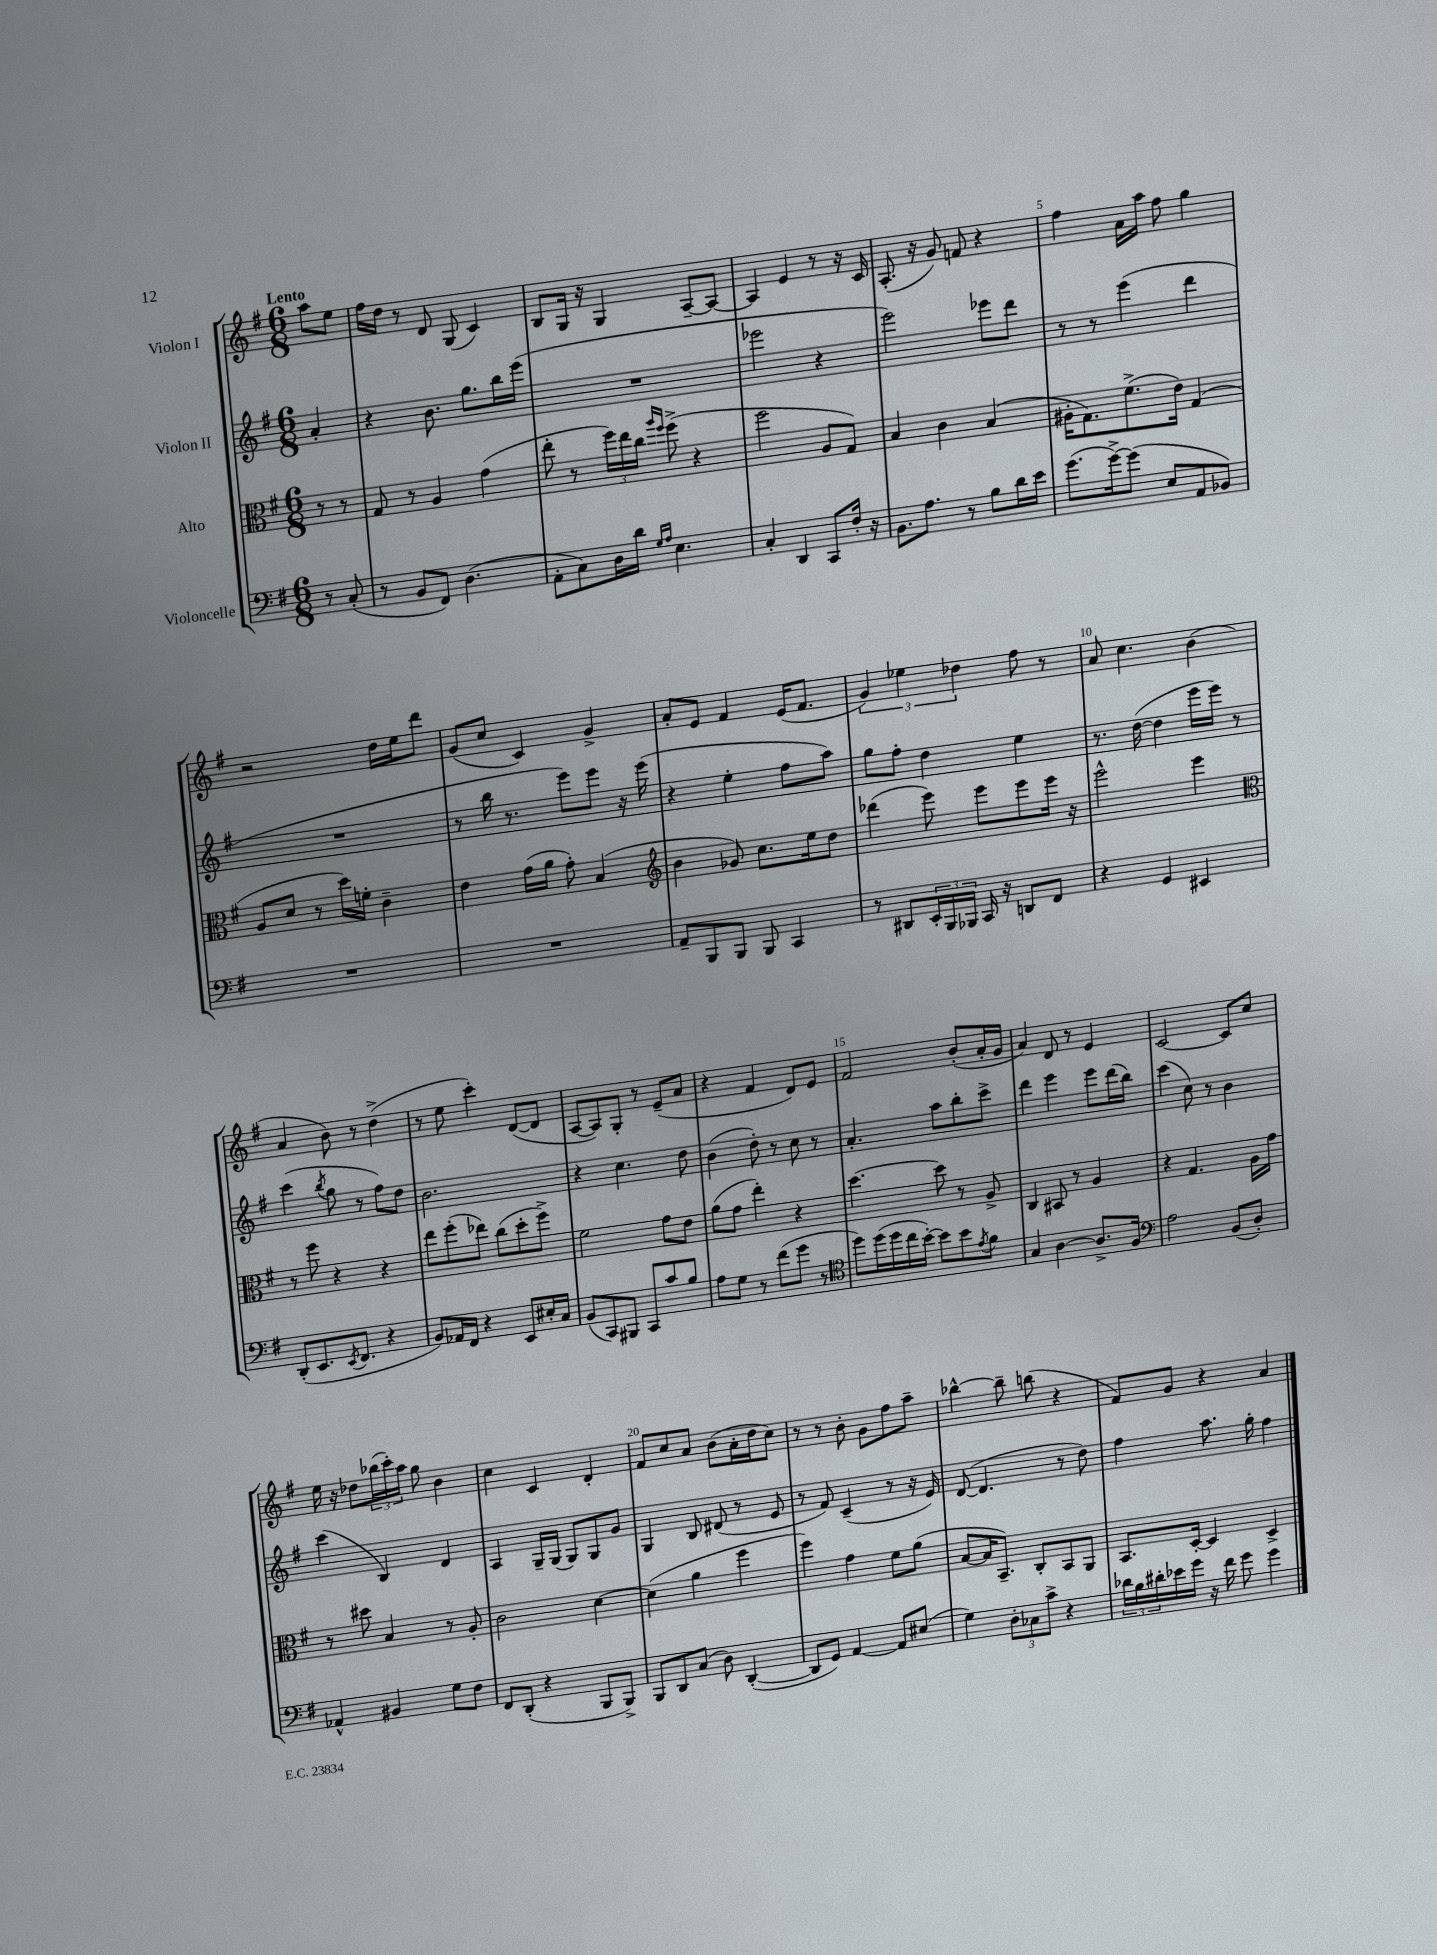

**kern	**kern	**kern	**kern
*part4	*part3	*part2	*part1
*staff4	*staff3	*staff2	*staff1
*I"Violoncelle	*I"Alto	*I"Violon II	*I"Violon I
*clefF4	*clefC3	*clefG2	*clefG2
*k[f#]	*k[f#]	*k[f#]	*k[f#]
*M6/8	*M6/8	*M6/8	*M6/8
=	=	=	=
!	!	!	!LO:TX:a:B:t=Lento
8r	8r	4a'/	8aa\L
(8C'/	8r	.	8ee\J
=1	=1	=1	=1
8r	8G/	4r	16ff#\LL
.	.	.	16dd\JJ
8BB/L	8r	.	8r
8FF#/J)	4A/	8.b\	8d/
(4.D\	.	.	(8G/
.	.	8.gg\L	.
.	(4g\	.	4c/)
.	.	16bb\L	.
.	.	(16eee\JJ	.
=2	=2	=2	=2
8AA'\L	8ee'\	2.r	8B/L
8C\)	8r	.	16G/Jk
.	.	.	16r
16D\L	24ff#\LL)	.	4G/
.	24ee\	.	.
16d\JJ	.	.	.
.	24cc\JJ	.	.
16qqG/LL	16qqaa/LL	.	.
16qqA/JJ	16qqff#/JJ	.	.
4.E\	(8ff#^\	.	.
.	4r	.	[8A~/L
.	.	.	8A/J_
=3	=3	=3	=3
4C'/	2ff#\	2eee-X\	4A/]
4DD/	.	.	4e/
8CC/L	8A/L	4r	8r
16F#'/Jk	8G/J)	.	16r
16r	.	.	16c/
=4	=4	=4	=4
8.BB\L	4B/	2eee\)	(8.A'/
8.A\J	.	.	16r
.	4c\	.	8g/)
8r	.	.	8fn/
8B\L	(4B/	8eee-X\L	4r
16d\L	.	8ddd\J	.
16e\JJ	.	.	.
=5	=5	=5	=5
(8.g\L	16A#X'\KL	8r	4ff#\
.	8.G\)	.	.
.	.	8r	.
[16g^\k)	.	.	.
(8g\J]	(8.f#^\	(4eee\	16a\LL
.	.	.	16aa\JJ
8E/L	.	.	8ff#\
.	16e\Jk)	.	.
8AA/	(4G/	4ddd\	4gg\
8BB-X/J)	.	.	.
!!LO:LB:g=z
=6	=6	=6	=6
2.r	8A/L	2.r	2r
.	8d/J	.	.
.	8r	.	.
.	16dd\LL)	.	.
.	16fn'\JJ	.	.
.	4c~\	.	16dd\LL
.	.	.	16ee\J
.	.	.	8ddd\J
=7	=7	=7	=7
2.r	4e\	8r	(8g/L
.	.	16bb\	8cc/J
.	.	8.r	.
.	(16g\LL	.	4c/)
.	16a\JJ	.	.
.	8g'\)	8eee\L)	.
.	(4B/	8eee\J	4g^/
.	.	16r	.
.	.	(16eee\	.
=8	=8	=8	=8
*	*clefG2	*	*
8AA~/L	4b\	4r	8a'/L
8BBB/	.	.	8e/J
8BBB/J	8g-X/)	4ee'\	4f#/
8BBB/	8.cc\L	.	.
4CC/	.	8ff#\L	(16e/KL
.	16ee\k	.	8.f#/J
.	8dd\J	8aa\J)	.
=9	=9	=9	=9
8r	(4ddd-X\	8gg\L	6g/)
8DD#X/L	.	8ff#'\J	.
.	.	.	6ee-X\
24EE'/L	8eee\)	4dd\	.
24BBB/	.	.	.
24BBB-X/JJ	.	.	6dd-X\
16CC/	8eee\L	.	.
16r	.	.	.
8DDn/L	8eee\	4ee\	8ff#\
8FF#/J	16eee\Jk	.	8r
.	16r	.	.
=10	=10	=10	=10
4r	2eee^^\	8.r	8a/
.	.	.	4.cc\
.	.	([16dd\	.
4GG/	.	4dd\]	.
4EE#X/	4eee\	16eee\LL	(4b\
.	.	16eee\JJ)	.
.	.	8r	.
!!LO:LB:g=z
=11	=11	=11	=11
*	*clefC3	*	*
(8DD'/L	8r	(4ccc\	4a/
8.EE/	8ff#\	.	.
.	.	8qbb/	.
.	4r	8gg\	8b\)
8qEE/	.	.	.
8.FF#/J	.	.	.
.	.	8r	8r
4r	4r	8ff#\L)	(4dd^\
.	.	8dd\J	.
=12	=12	=12	=12
8BB/L)	8ee\L	2.b\	8r
16AA-X/L	(8ff#'\	.	8ee\
16FF#/JJ	.	.	.
4r	8ee-X\J)	.	4ccc'\)
.	(8cc\L	.	.
8EE/L	8dd'\	.	([8d/L
16E#X'/L	8ff#^\J)	.	8d/J]
16C/JJ	.	.	.
=13	=13	=13	=13
(8BB/L	2f#\	4r	[8A/L
8CC/)	.	.	8A/])
8BBB#X/J	.	4.cc\	8G'/J
8CC/L	.	.	8r
8c/	8g\L	.	(8e~/L
8B/J	8e\J	8dd\	8a/J
=14	=14	=14	=14
8A\L	(8a\L	(4b\	4r
8G\J	8g\J	.	.
8r	4ee'\)	8dd'\)	4f#/
(8f#\L	.	8r	.
8g\J	4r	8cc\	8d/L)
8r	.	8r	8e/J
=15	=15	=15	=15
*clefC4	*	*	*
8dd\L)	[4.dd\	4.a'/	2f#/
(16dd\L	.	.	.
16dd\	.	.	.
16cc\	.	.	.
[16b'\JJ)	.	.	.
8b\L]	8dd\]	8aa\L	.
8b\	8r	8bb'\	(8b'/L
8qe/	.	.	.
8f#\J	8A^/	8ccc^\J	16a'/L
.	.	.	16g/JJ
=16	=16	=16	=16
4G/	4C/	4ddd\	4a/)
[4A\	8BB#X/	4eee\	8d/
.	8r	.	8r
8.A^/L]	4A/	8eee\L	4e/
.	.	(16ddd\L	.
16F#/Jk	.	16bb\JJ)	.
=17	=17	=17	=17
*clefF4	*	*	*
2A\	4r	(4ccc\	[2c/
.	4.G/	8cc\)	.
.	.	8r	.
(8BB/L	.	4b\	8c/L]
8D'/J)	16A\LL	.	8cc/J
.	16g\JJ	.	.
!!LO:LB:g=z
=18	=18	=18	=18
4AA-X^^/	8r	(4ccc\	16ee\
.	.	.	16r
.	8dd#X\	.	8dd-X\L
4BB#X/	4B/	4B/)	(24bb-X\L
.	.	.	24ccc'\)
.	.	.	24aa\JJ
.	.	.	8gg\
8G\L	8r	4d/	4b\
8F#\J	8A'/	.	.
=19	=19	=19	=19
8FF#/L	2c\	4A/	4cc\
(8DD'/J	.	.	.
4r	.	16G~/LL	4c/
.	.	(16G/JJ	.
.	.	8G/L)	.
8BBB/L	[4d\	8G/	4d'/
8BBB^/J)	.	8g/J	.
=20	=20	=20	=20
8BBB/L	(4d\]	4G/	8f#/L
8DD/	.	.	8cc/
(8C/J	4a\	8B/	8a/J
8D\)	.	(8d#X/	(8b\L
([4DD'/	4ff#\	8r	16a'\L
.	.	.	16dd\J
.	.	8e/	8cc\J)
=21	=21	=21	=21
8DD/L]	4ff#\)	8r	8r
8GG/J)	.	8f#/)	8r
[4AA/	4g\	(4c~/	8b'\
.	.	.	8g\L
8AA/L]	8f#\L	8r	8ff#\
(8E#X/J	(8a\J	16r	8aa~\J
.	.	16e/)	.
=22	=22	=22	=22
4G\)	[8B/L	([8d/	[4bb-X^^\
.	16B/K]	4.d/]	.
.	8.BB~/J)	.	.
12D'\L	.	.	8bb-~\]
12C-X\	.	.	.
.	8C'/L	.	(8bbn\
12c^\J	.	.	.
4r	8BB/	8r	4r
.	8AA/J	8dd\)	.
=23	=23	=23	=23
24d-X\LL	8.BB/L	4ff#\	8f#/L)
24B\	.	.	.
24d#X'\	.	.	.
16e-X\	.	.	8g/J
16g\JJ	[16D'/Jk	.	.
16r	4D/]	8.aa\	4r
16f#\	.	.	.
8g\	.	.	.
.	.	16gg'\	.
4g\	4D^/	4ff#\	4a/
==	==	==	==
*-	*-	*-	*-
